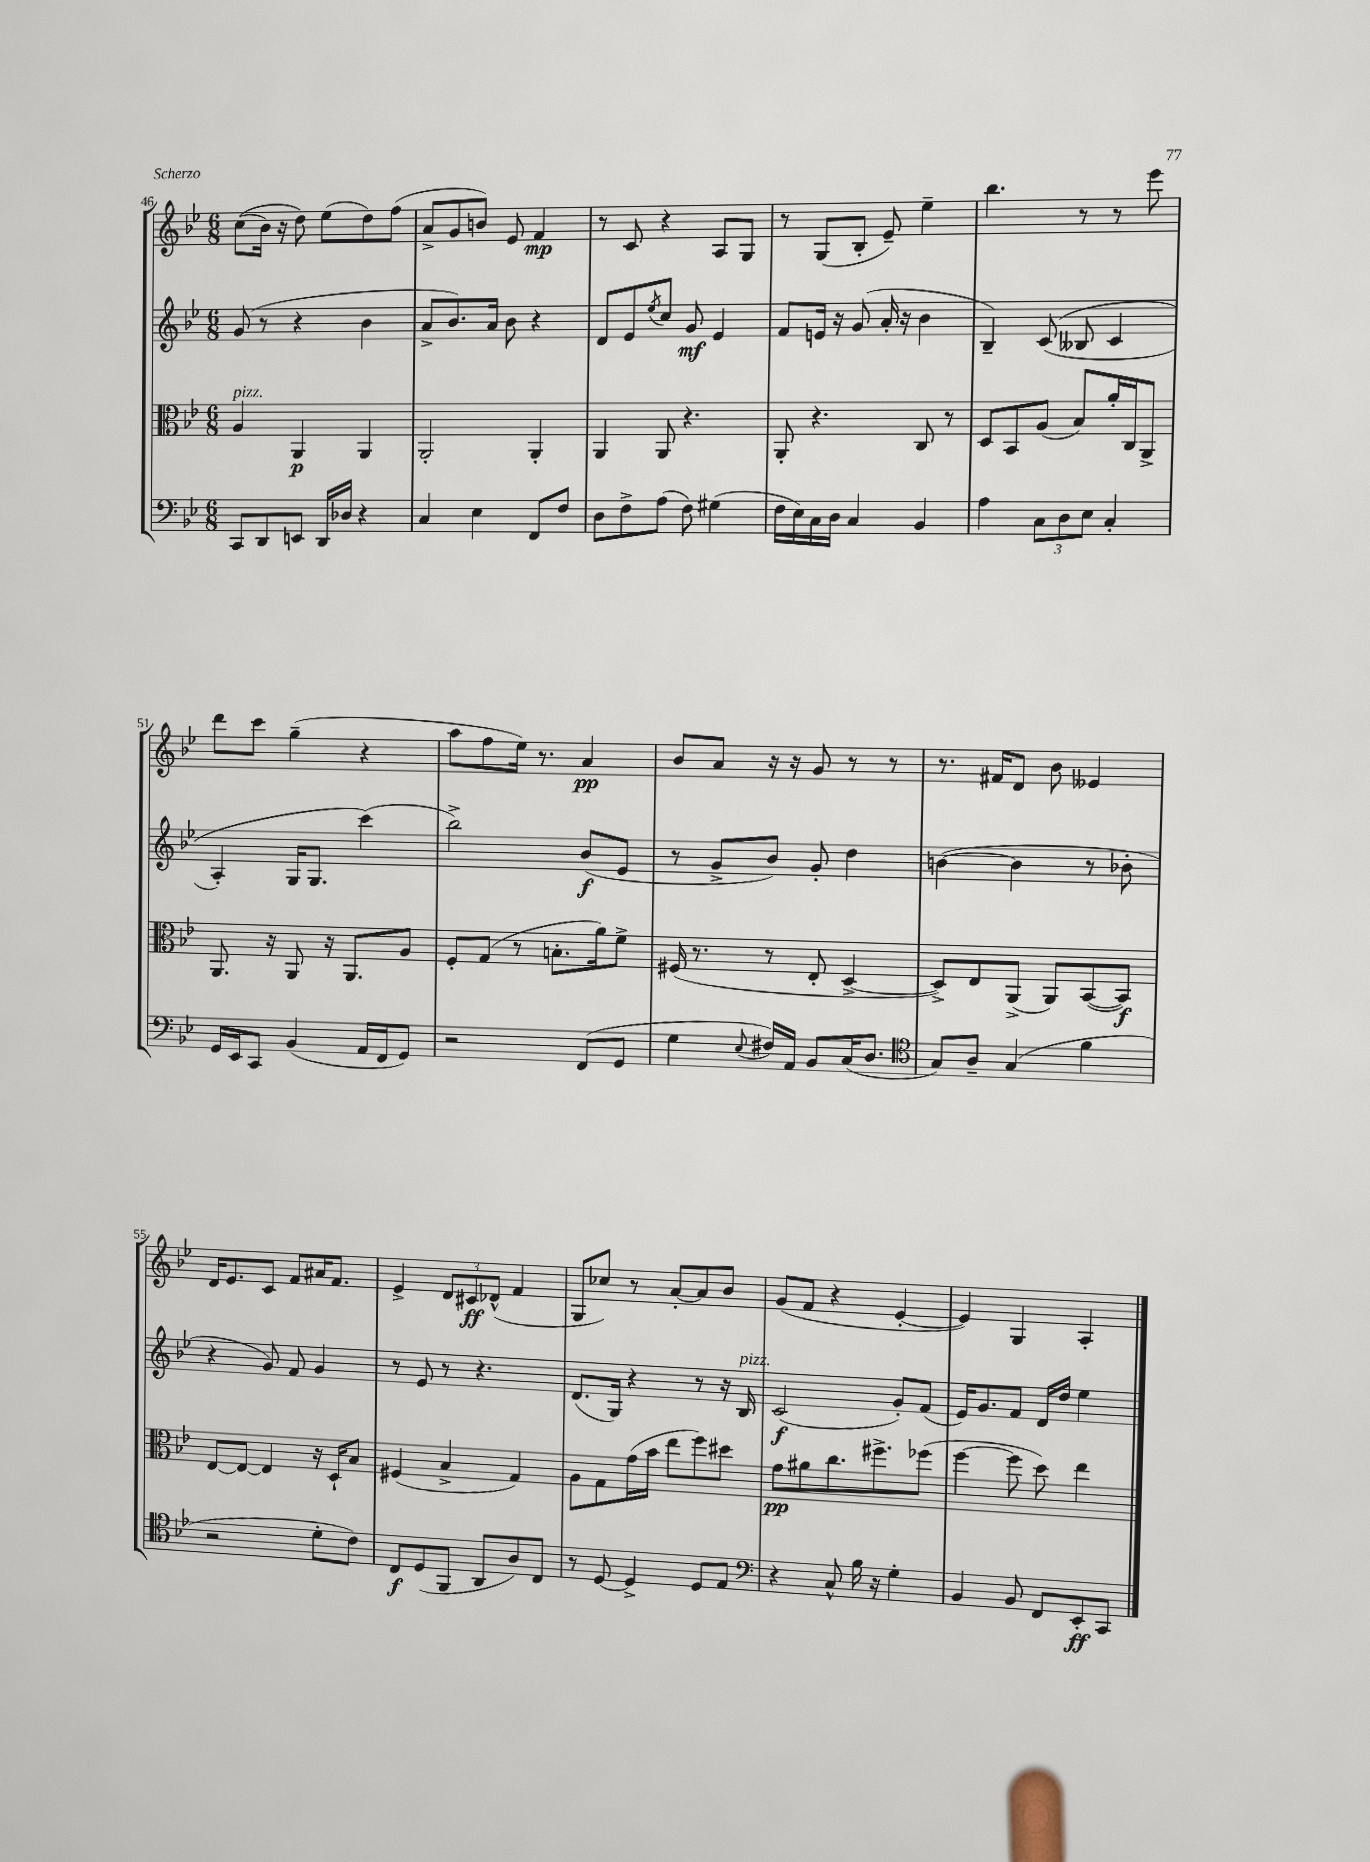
<<
\new StaffGroup <<
\new Staff = "s0" {
    \clef treble \key bes \major \numericTimeSignature \time 6/8
    c''8(\( bes'16) r16 d''8\) ees''8( d''8) f''8( |
    a'8-> g'8 b'8) ees'8 f'4\mp |
    r8 c'8 r4 a8 g8 |
    r8 g8( bes8-. ees'8--) ees''4-- |
    bes''4. r8 r8 ees'''8 |
    d'''8 c'''8 g''4--( r4 |
    a''8 f''8 ees''16) r8. a'4\pp |
    bes'8 a'8 r16 r16 g'8 r8 r8 |
    r8. fis'16 d'8 bes'8 eeses'4 |
    d'16 ees'8. c'8 f'8 ais'16 f'8. |
    ees'4-> \tuplet 3/2 { d'8 cis'8\ff des'8-^( } f'4 |
    g8 ces''8) r8 a'8~-. a'8 bes'8 |
    g'8( f'8 r4 ees'4~-. |
    ees'4) g4 a4-. \bar "|." |
}
\new Staff = "s1" {
    \clef treble \key bes \major \numericTimeSignature \time 6/8
    g'8( r8 r4 bes'4 |
    a'8-> bes'8.) a'16 bes'8 r4 |
    d'8 ees'8 \acciaccatura { ees''8 } c''8 g'8\mf ees'4 |
    f'8 e'16 r16 g'8( a'16-. r16 bes'4 |
    bes4--) c'8(\( beses8 c'4 |
    a4-.) g16 g8. c'''4(\) |
    bes''2->) bes'8\f( ees'8 |
    r8 g'8-> bes'8) g'8-. d''4 |
    b'4~( b'4 r8 bes'8-. |
    r4 g'8) f'8 g'4 |
    r8 ees'8 r8 r4. |
    d'8.( g16) r4 r8 r16 bes16^\markup { \italic "pizz." } |
    c'2\f( g'8-.) f'8( |
    ees'16) g'8. f'8 d'16 d''16 ees''4 \bar "|." |
}
\new Staff = "s2" {
    \clef alto \key bes \major \numericTimeSignature \time 6/8
    a4^\markup { \italic "pizz." } a,4\p a,4 |
    a,2-. a,4-. |
    a,4 a,8 r4. |
    a,8-. r4. c8 r8 |
    d8 bes,8 a8( bes8) a'16-. c16 a,8-> |
    a,8. r16 a,8 r16 a,8. a8 |
    f8-. g8( r8 b8.-. a'16) f'8-> |
    fis16( r8. r8 ees8-. d4~-> |
    d8->) ees8 a,8->( a,8) bes,8~( bes,8\f) |
    ees8~ ees8~ ees4 r16 d16-! bes8 |
    fis4( bes4-> g4) |
    a8 g8 g'16( bes'16 ees''8 f''8) dis''8 |
    g'8\pp ais'8 c''8. fis''8.-> fes''8( |
    f''4~ f''8 d''8) ees''4 \bar "|." |
}
\new Staff = "s3" {
    \clef bass \key bes \major \numericTimeSignature \time 6/8
    c,8 d,8 e,8 d,16 des16 r4 |
    c4 ees4 f,8 f8 |
    d8 f8-> a8( f8) gis4( |
    f16 ees16) c16 d16 c4 bes,4 |
    a4 \tuplet 3/2 { c8 d8 ees8 } c4-. |
    g,16 ees,16 c,8 bes,4( a,16 f,16 g,8) |
    r2 f,8( g,8 |
    g4 \appoggiatura { ees8 } fis16) a,16 bes,8 c16( d8. |
    \clef tenor g8) a8-- g4( f'4 |
    r2 d'8-. c'8) |
    c8\f d8( f,8 a,8 a8) c8 |
    r8 d8~ d4-> d8 ees8 |
    \clef bass r4 c8-^ bes16 r16 g4-. |
    bes,4 bes,8 f,8 ees,8-.\ff c,8 \bar "|." |
}
>>
>>
\layout { \context { \Score currentBarNumber = #46 } }
